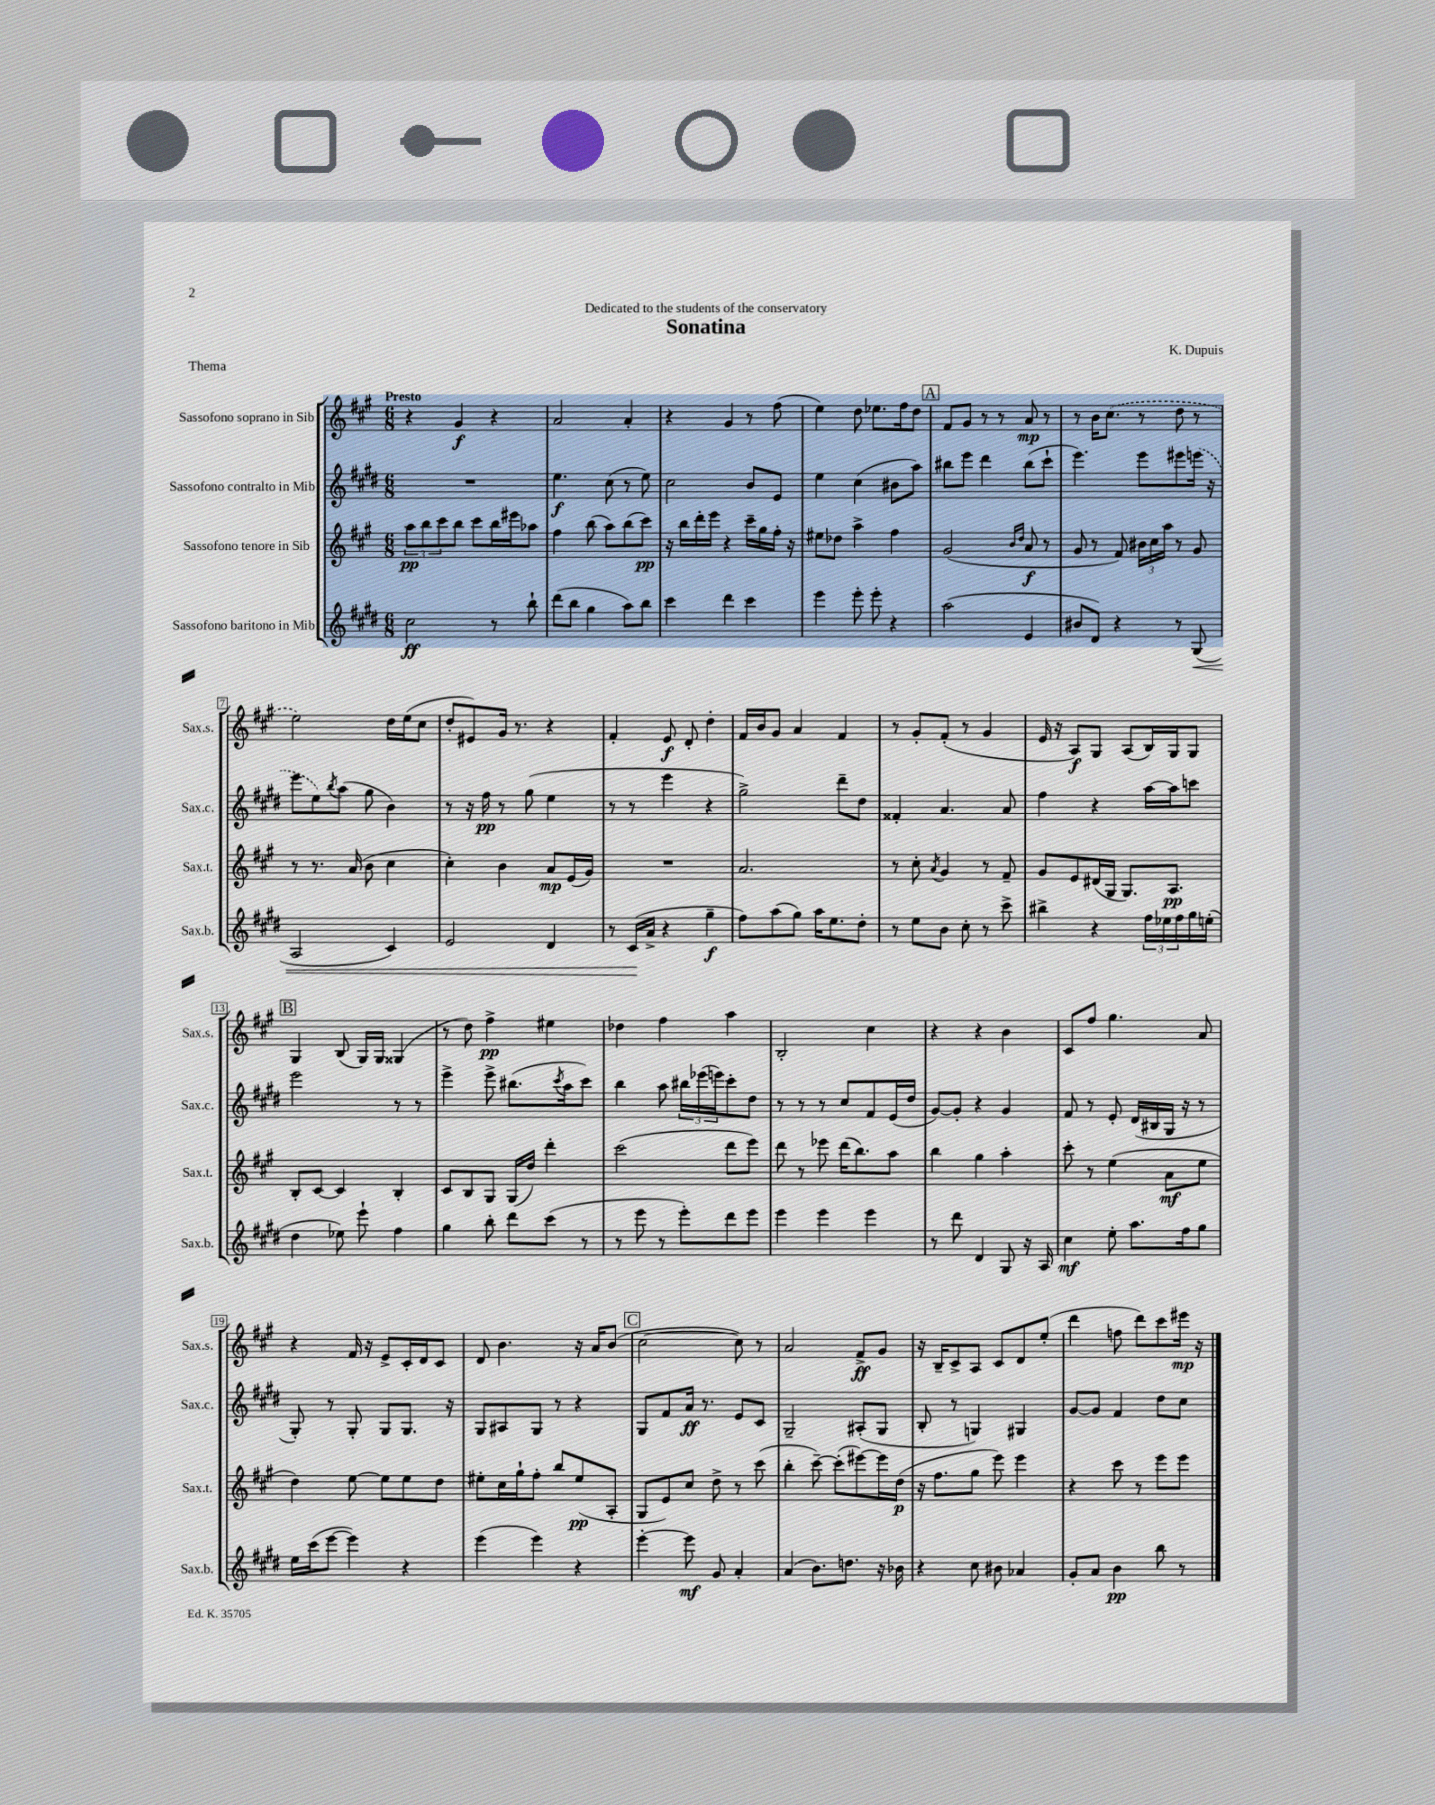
\header { title = "Sonatina" composer = "K. Dupuis" dedication = "Dedicated to the students of the conservatory" piece = "Thema" }
<<
\new StaffGroup <<
\new Staff = "s0" \with { instrumentName = "Sassofono soprano in Sib" shortInstrumentName = "Sax.s." } {
    \clef treble \key a \major \numericTimeSignature \time 6/8 \tempo "Presto"
    r4 gis'4\f r4 |
    a'2 a'4-. |
    r4 gis'4 r8 fis''8( |
    e''4) d''8 ees''8. fis''16 d''8 |
    \mark \markup { \box "A" } fis'8 gis'8 r8 r8 a'8\mp r8 |
    r8 b'16 \once \slurDashed cis''8.( r8 d''8 r8 |
    e''2) d''16 e''16( cis''8 |
    d''8-. eis'8) gis'16 r8. r4 |
    fis'4-. e'8\f d'8-. d''4-. |
    fis'16 b'16 gis'8 a'4 fis'4 |
    r8 gis'8-. fis'8-.( r8 gis'4 |
    e'16 r16 a8\f) gis8 a8( b16) gis16 gis8 |
    \mark \markup { \box "B" } gis4 b8( gis16) gis16 gisis4( |
    r8 d''8) fis''4->\pp eis''4 |
    des''4 fis''4 a''4 |
    b2-. cis''4 |
    r4 r4 b'4 |
    cis'8 fis''8 gis''4. a'8 |
    r4 fis'16 r16 e'8-> cis'16-. d'16 cis'8 |
    d'8 b'4. r16 a'16 b'8( |
    \mark \markup { \box "C" } cis''2~ cis''8) r8 |
    a'2 fis'8->\ff gis'8 |
    r16 b16-- cis'8-> a8 cis'8 d'8 e''8-.( |
    d'''4 f''8 d'''8) cis'''8 eis'''16\mp r16 \bar "|." |
}
\new Staff = "s1" \with { instrumentName = "Sassofono contralto in Mib" shortInstrumentName = "Sax.c." } {
    \clef treble \key e \major \numericTimeSignature \time 6/8
    R2. |
    e''4.\f cis''8( r8 e''8) |
    cis''2 b'8 e'8 |
    e''4 cis''4( bis'8 a''8) |
    \mark \markup { \box "A" } bis''8 e'''8 dis'''4 bis''8( cis'''8-! |
    e'''4.) e'''8 eis'''8 \once \slurDashed e'''16( r16 |
    e'''8 e''8) \acciaccatura { b''8 } a''8( gis''8 b'4) |
    r8 r16 fis''16\pp r8 gis''8( e''4 |
    r8 r8 e'''4 r4 |
    gis''2->) dis'''8-- dis''8 |
    fisis'4-. a'4. a'8 |
    fis''4 r4 a''16~ a''16 c'''8 |
    \mark \markup { \box "B" } e'''2 r8 r8 |
    e'''4-> e'''8-> bis''8.( \acciaccatura { cis'''8 } a''16 cis'''8) |
    b''4 a''8 \tuplet 3/2 { bis''16 ees'''16( e'''16) } cis'''8-. dis''8 |
    r8 r8 r8 cis''8 fis'8 e'16( dis''16 |
    gis'8~) gis'8-. r4 gis'4 |
    fis'8 r8 e'8-. dis'16( bis16 gis16 r16 r8 |
    gis8-.) r8 gis8-. gis8 gis8. r16 |
    gis8 ais8 gis8 r8 r4 |
    \mark \markup { \box "C" } gis8 fis'8 a'16\ff r8. e'8 cis'8 |
    gis2-- ais8-.( gis8 |
    b8-. r8 g4) gis4 |
    gis'8~ gis'8 fis'4 dis''8 cis''8 \bar "|." |
}
\new Staff = "s2" \with { instrumentName = "Sassofono tenore in Sib" shortInstrumentName = "Sax.t." } {
    \clef treble \key a \major \numericTimeSignature \time 6/8
    \tuplet 3/2 { a''8\pp b''8 cis'''8 } b''8 cis'''8 b''16 eis'''16 aes''8 |
    fis''4 b''8( a''8) b''8( cis'''8\pp) |
    r16 b''16 d'''16-. e'''16 r4 cis'''16-- gis''16 fis''16-. r16 |
    eis''8 des''8 a''4-> fis''4 |
    \mark \markup { \box "A" } gis'2( \grace { b'16 d''16 } a'8\f r8 |
    gis'8 r8 fis'8) \tuplet 3/2 { bis'16 cis''16 a''16 } r8 gis'8 |
    r8 r8. a'16( b'8 cis''4 |
    cis''4-.) b'4 a'8\mp e'16( gis'16) |
    R2. |
    a'2. |
    r8 cis''8-. \acciaccatura { a'8 } gis'4 r8 fis'8-- |
    gis'8 e'8 dis'16( gis16 gis8.) a8.\pp |
    \mark \markup { \box "B" } b8-. cis'8~ cis'4 b4-. |
    cis'8 b8 gis8 gis16( d''16) d'''4-. |
    cis'''2( d'''8 e'''8) |
    d'''8 r8 ees'''8 d'''16( b''8.) a''8 |
    b''4 gis''4 a''4-. |
    cis'''8-. r8 e''4( a'8\mf e''8 |
    d''4) e''8~ e''8 e''8 d''8 |
    eis''8-. cis''16 gis''16-! fis''8-. b''8 eis''8\pp( a8-. |
    \mark \markup { \box "C" } gis8 e'8) cis''8 d''8-> r8 cis'''8( |
    b''4-. cis'''8~--) cis'''8-.( eis'''8~) eis'''16 d''16\p( |
    r16 fis''8. gis''8 e'''8) e'''4 |
    r4 cis'''8 r8 e'''8 e'''8 \bar "|." |
}
\new Staff = "s3" \with { instrumentName = "Sassofono baritono in Mib" shortInstrumentName = "Sax.b." } {
    \clef treble \key e \major \numericTimeSignature \time 6/8
    cis''2\ff r8 b''8-! |
    dis'''8( b''8 gis''4 a''8) b''8 |
    cis'''4 dis'''4 cis'''4 |
    e'''4 e'''8-. e'''8-. r4 |
    \mark \markup { \box "A" } a''2( e'4 |
    bis'8 dis'8) r4 r8 gis8\<( |
    a2 cis'4) |
    e'2 dis'4 |
    r8 cis'16\!( a'16-> r4 gis''4--\f |
    fis''8) a''8( gis''8) a''16 e''8. dis''8-. |
    r8 e''8 b'8 cis''8-. r8 cis'''8-> |
    bis''4-> r4 \tuplet 3/2 { fis''16 ees''16 fis''16 } gis''16 e''16-.( |
    \mark \markup { \box "B" } dis''4 ees''8) e'''8-! fis''4 |
    gis''4 b''8-. dis'''8 cis'''8( r8 |
    r8 e'''8 r8 e'''8-.) dis'''8 e'''8 |
    e'''4 e'''4 e'''4 |
    r8 dis'''8 dis'4 gis8 r16 a16 |
    cis''4\mf e''8-. a''8. fis''16 gis''8 |
    e''16 cis'''16( e'''8~ e'''4) r4 |
    e'''4( e'''4) r4 |
    \mark \markup { \box "C" } e'''4~-. e'''8\mf gis'8 a'4-. |
    a'4( b'8.) d''8. r16 bes'16 |
    r4 cis''8 bis'8 aes'4 |
    gis'8-. a'8 b'4\pp b''8 r8 \bar "|." |
}
>>
>>
\layout { \context { \Score \override BarNumber.stencil = #(make-stencil-boxer 0.1 0.3 ly:text-interface::print) } }
